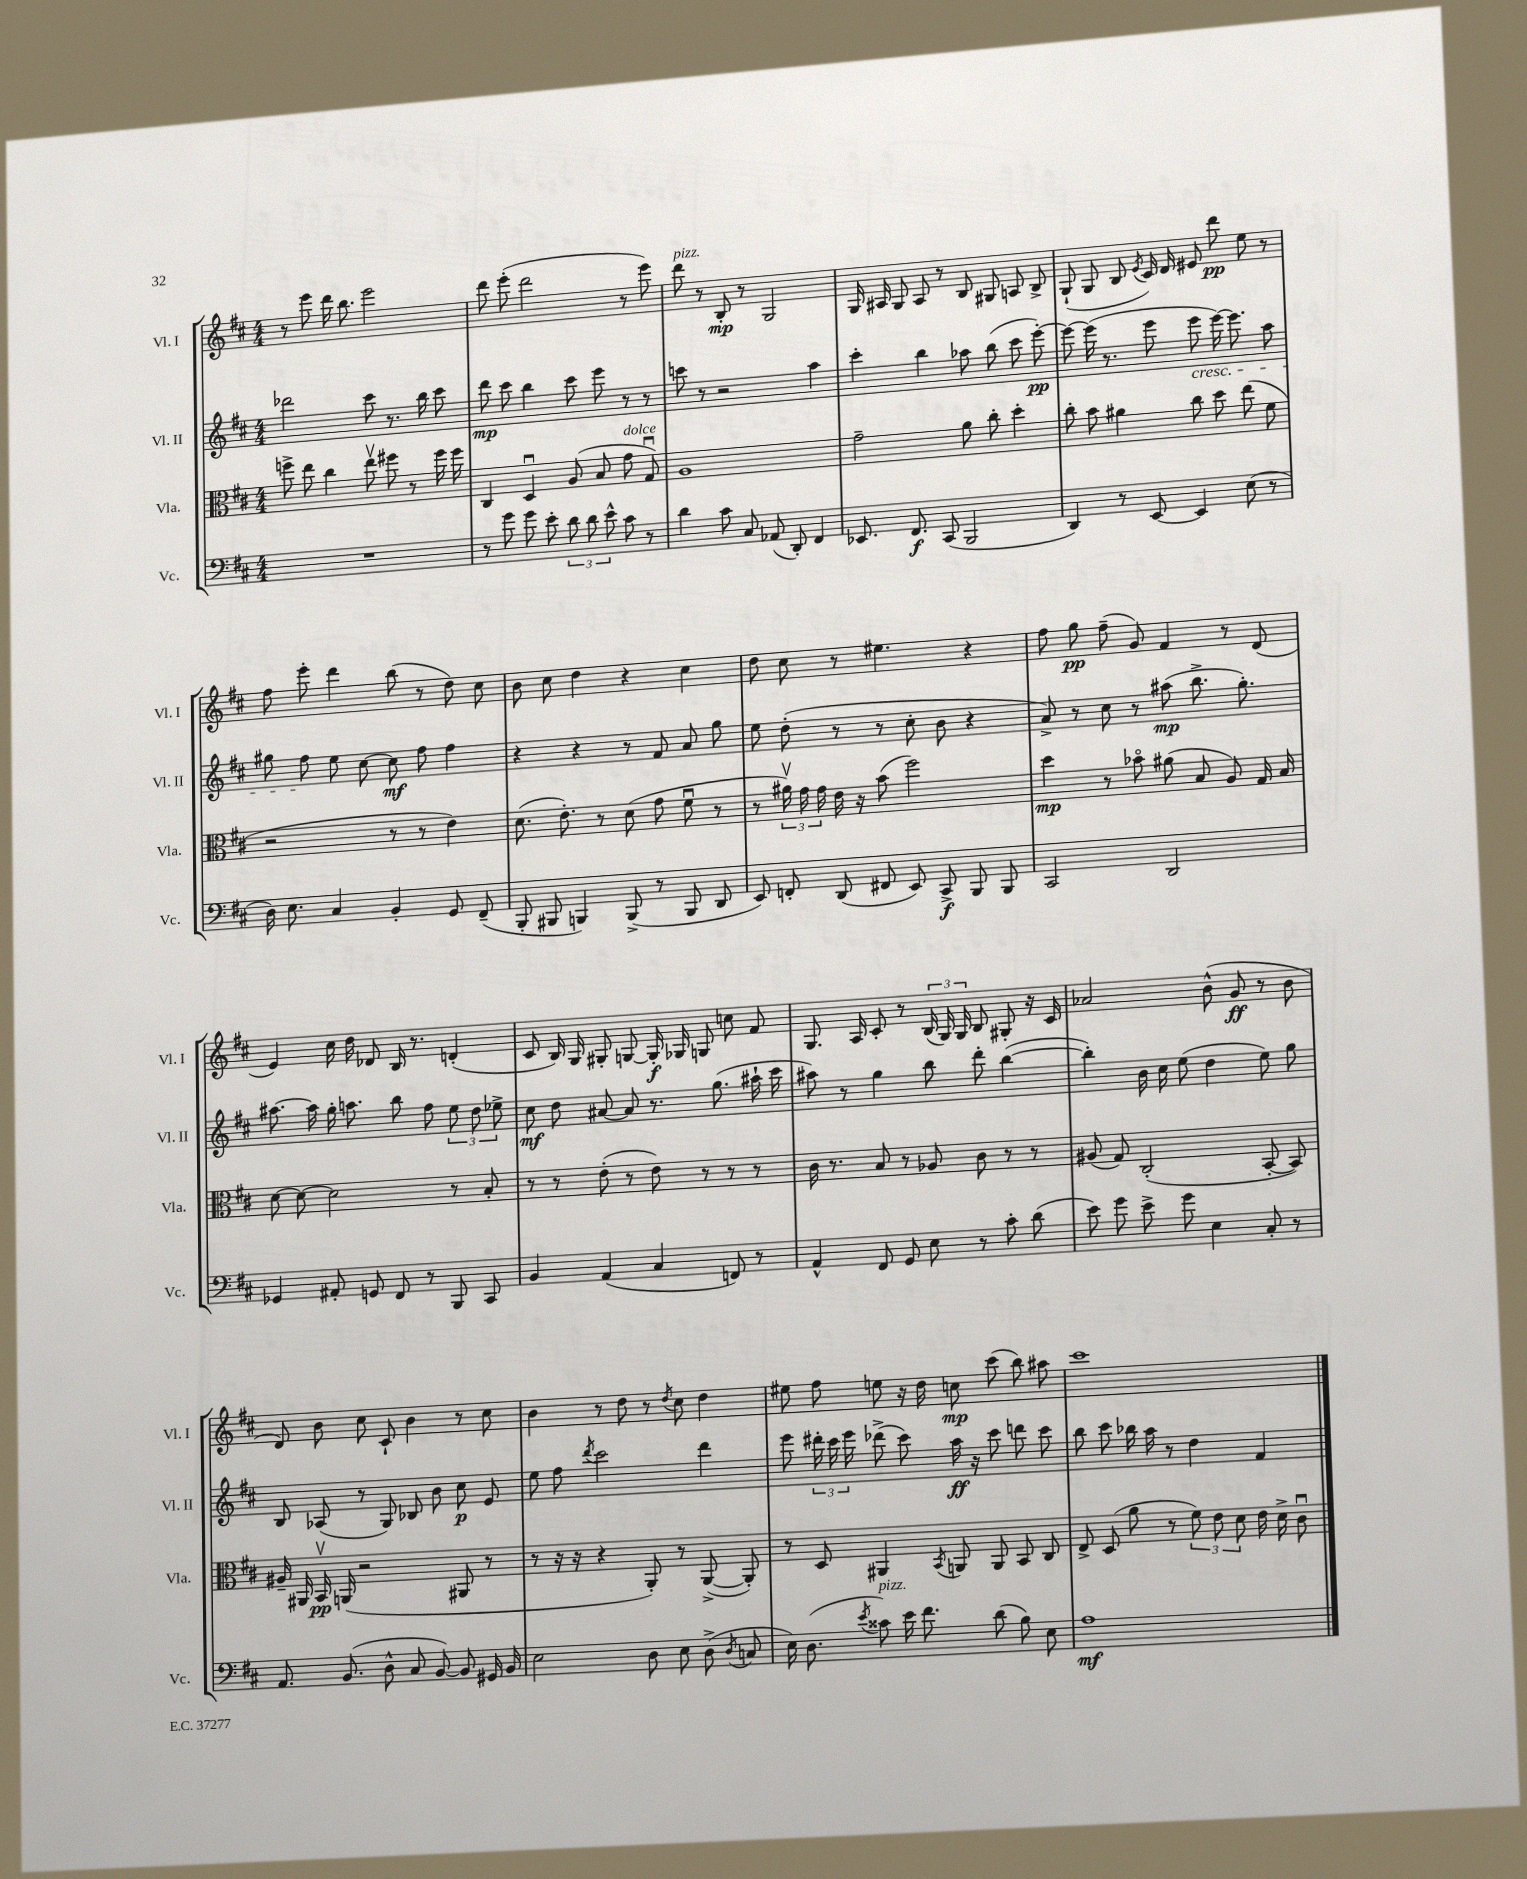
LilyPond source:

<<
\new StaffGroup <<
\new Staff = "s0" \with { instrumentName = "Vl. I" shortInstrumentName = "Vl. I" } {
    \clef treble \key d \major \numericTimeSignature \time 4/4
    \autoBeamOff r8 e'''8 d'''16 b''8. e'''2 |
    d'''8 e'''8-.( d'''2 r8 e'''8) |
    d'''8^\markup { \italic "pizz." } r8 b8-.\mp r8 g2 |
    g16 ais16 g8 ais8 r8 b8 gis8 a8 b8-> |
    g8-!( g8 b8 \acciaccatura { e'8 } cis'16) d'16 eis'8 d'''8\pp e''8 r8 |
    fis''8 e'''8-. d'''4 b''8( r8 d''8) cis''8 |
    b'8 cis''8 d''4 r4 cis''4 |
    d''8 cis''8 r8 eis''4. r4 |
    fis''8 g''8\pp fis''8--( g'8) fis'4 r8 d'8( |
    e'4) cis''16 d''16 des'8 b16 r8. d'4-.( |
    cis'8 b16) g16 gis8-. g8~ g16-.\f ges16 g8 c''8 fis'8 |
    g8. a16 cis'8-. r8 \tuplet 3/2 { b16( g16) g16 } b8 gis8-. r16 cis'16 |
    aes'2 b'8-^( g'8\ff r8 b'8 |
    d'8) b'8 cis''8 cis'8-! b'4 r8 cis''8 |
    b'4 r8 d''8 r8 \acciaccatura { d''8 } cis''8 d''4 |
    eis''8 fis''8 e''8 r16 d''16 c''8\mp cis'''8( b''8) ais''8 |
    cis'''1 \bar "|." |
}
\new Staff = "s1" \with { instrumentName = "Vl. II" shortInstrumentName = "Vl. II" } {
    \clef treble \key d \major \numericTimeSignature \time 4/4
    \autoBeamOff des'''2 cis'''8 r8. b''16 cis'''8 |
    d'''8\mp cis'''8 b''4 cis'''8 e'''8 r8 r8 |
    c'''8 r8 r2 a''4 |
    cis'''4-. b''4 aes''8 b''8( cis'''8 e'''8~-.\pp) |
    e'''8~ e'''16( r8. e'''8 e'''8\cresc e'''16~) e'''8. a''8 |
    gis''8 fis''8\! e''8 cis''8~ cis''8\mf fis''8 fis''4 |
    r4 r4 r8 fis'8 a'8 g''8 |
    e''8 d''8-.( r8 r8 cis''8-. b'8 r4 |
    a'8->) r8 cis''8 r8 ais''8\mp( b''8.-> g''8.-.) |
    ais''8.~ ais''16 g''16-. a''8. b''8 fis''8 \tuplet 3/2 { e''8 d''8 ees''8-> } |
    cis''8\mf d''8 ais'8~ ais'8 r8. g''8.( ais''16-! cis'''16 |
    ais''8) r8 g''4 b''8 d'''8-. b''4~( |
    b''4-.) b'16 cis''16 e''8( d''4 e''8) g''8 |
    b8 aes8( r8 g8) bes8 b'8 cis''8\p e'8 |
    e''8 fis''8 \acciaccatura { d'''8 } cis'''2 d'''4 |
    e'''8 \tuplet 3/2 { dis'''16-. cis'''16 e'''16 } des'''8->( cis'''8) a''16\ff r16 cis'''8 d'''8 cis'''8 |
    b''8 cis'''8 bes''16 a''16 r8 d''4 fis'4 \bar "|." |
}
\new Staff = "s2" \with { instrumentName = "Vla." shortInstrumentName = "Vla." } {
    \clef alto \key d \major \numericTimeSignature \time 4/4
    \autoBeamOff f''8-> e''8 cis''4 e''8\upbow fis''8 r8 fis''16 fis''16 |
    cis4 d4\downbow a8( b8 g'8^\markup { \italic "dolce" } g8\downbow) |
    a1 |
    g'2-- a'8 cis''8-. d''4-. |
    cis''8-. b'8 ais'4 cis''8 d''8 e''8( fis'8 |
    r2 r8 r8 e'4) |
    d'8.( e'8.-.) r8 d'8( g'8 fis'8\downbow r8 |
    r8 \tuplet 3/2 { ais'16\upbow) g'16 g'16 } e'16 r16 b'8( fis''2) |
    d''4\mp r8 bes'8\flageolet ais'8( b8 a8) g16 b16 |
    d'8~ d'8~ d'2 r8 b8-. |
    r8 r8 e'8-.( r8 e'8) r8 r8 r8 |
    cis'16 r8. b8 r8 aes8 cis'8 r8 r8 |
    ais8( g8) cis2-.( b,8~-. b,8) |
    ais16-- ais,16 b,16\upbow\pp a,16( r2 ais,8 r8 |
    r8 r16 r16 r4 a,8-.) r8 a,8~->( a,8-.) |
    r8 d8 ais,4 \acciaccatura { b,8 } a,8 a,8 b,8 cis8 |
    e8-> d8( a'8 r8 \tuplet 3/2 { fis'8) e'8 d'8 } e'16 d'16-> cis'8\downbow \bar "|." |
}
\new Staff = "s3" \with { instrumentName = "Vc." shortInstrumentName = "Vc." } {
    \clef bass \key d \major \numericTimeSignature \time 4/4
    \autoBeamOff R1 |
    r8 g'8 g'8 e'8-. \tuplet 3/2 { d'8 d'8 e'8-^ } cis'8 r8 |
    d'4 cis'8 cis8 aes,8( d,8-.) fis,4 |
    ees,8. fis,8.\f cis,8( b,,2 |
    d,4) r8 e,8~ e,4 e8( r8 |
    d16) e8. cis4 b,4-. g,8 fis,8--( |
    b,,8-. bis,,8 b,,4) b,,8->( r8 b,,8 d,8 |
    e,8) f,8-. d,8( fis,8 e,8) cis,8->\f b,,8 b,,8 |
    cis,2 d,2 |
    ges,4 ais,8-. g,8 fis,8 r8 b,,8 cis,8 |
    b,4 a,4( cis4 f,8) r8 |
    a,4-^ fis,8 g,8 e8 r8 cis'8-. d'8( |
    e'8) g'8 e'8-> g'8 e4 cis8-. r8 |
    a,8. b,8.( d8-^ cis8 b,8~) b,8 gis,16 b,16 |
    e2 d8 e8 d8->( \acciaccatura { d8 } c8 |
    e16) d8.( \acciaccatura { e'8 } cisis'8^\markup { \italic "pizz." }) e'16 fis'8. d'8( b8) e8 |
    a1\mf \bar "|." |
}
>>
>>
\layout { \context { \Score \remove "Bar_number_engraver" } }
